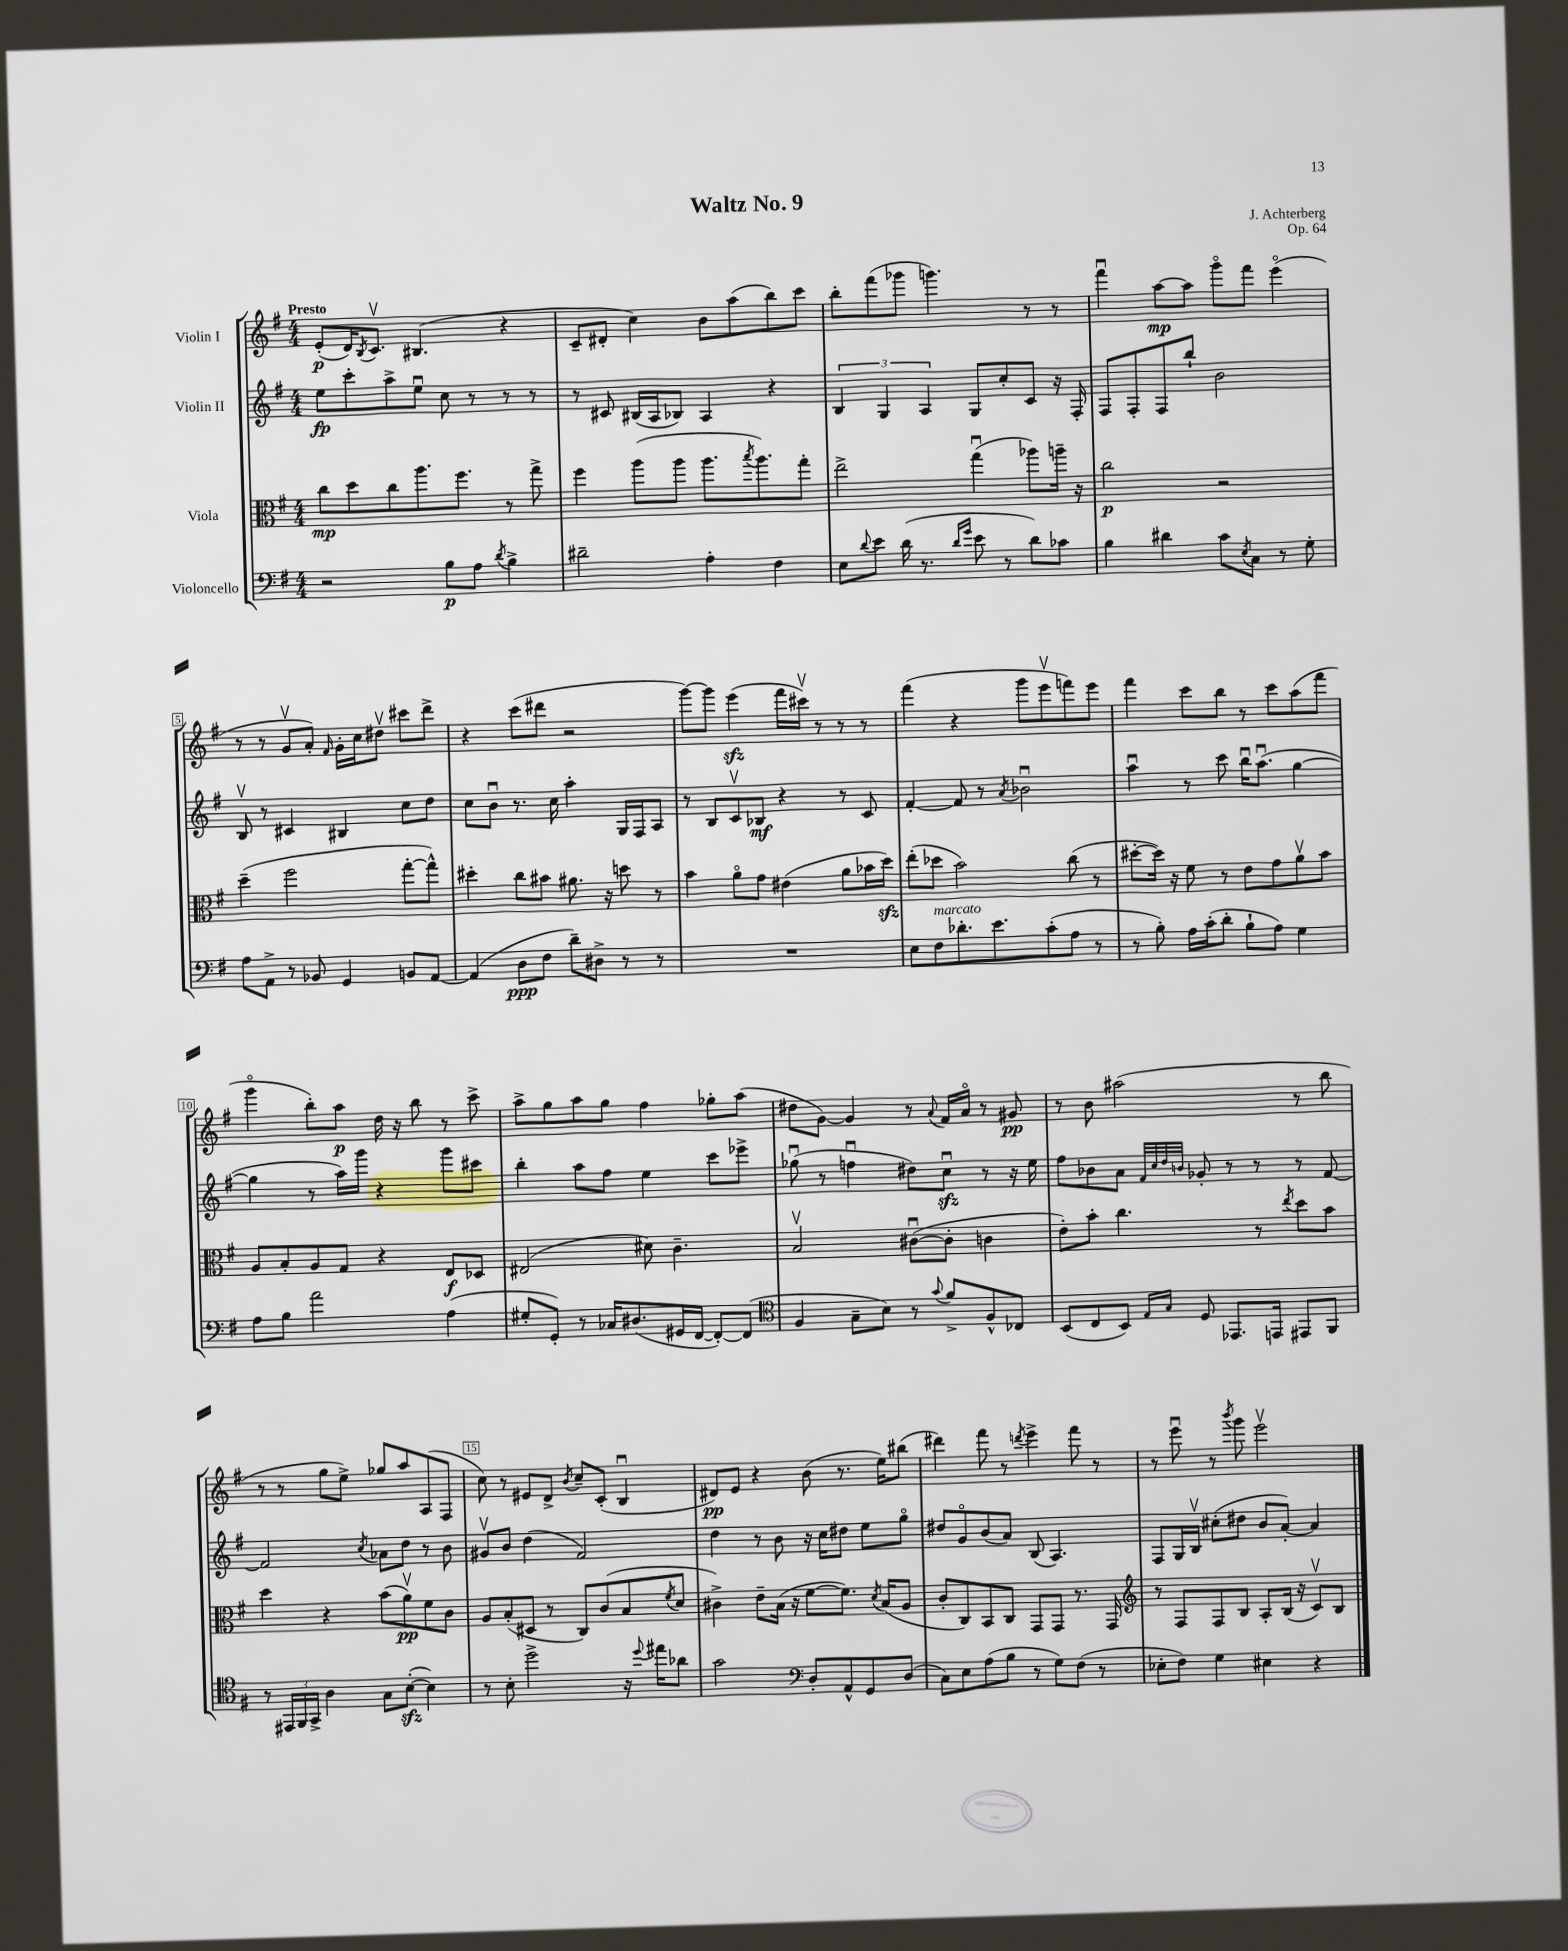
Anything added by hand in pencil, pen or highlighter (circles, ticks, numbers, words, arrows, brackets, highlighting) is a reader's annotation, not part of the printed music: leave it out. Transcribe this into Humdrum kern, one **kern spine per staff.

**kern	**kern	**kern	**kern
*staff4	*staff3	*staff2	*staff1
*clefF4	*clefC3	*clefG2	*clefG2
*k[f#]	*k[f#]	*k[f#]	*k[f#]
*M4/4	*M4/4	*M4/4	*M4/4
2r	8cc	8ee	(8e'
.	8dd	8ccc'	16d)
.	.	.	8qB
.	.	.	8.cv
.	8cc	8aa^	.
.	8.aa	8eeu	(4.B#
8B	.	8cc	.
.	8.ff#	.	.
8A	.	8r	.
8qd	.	.	.
4B^	8r	8r	4r
.	8gg^	8r	.
=	=	=	=
2d#~	4ff#	8r	8c~
.	.	8c#	8d#'
.	(8aa	(16B#	4cc)
.	.	16A	.
.	8aa	8B-)	.
4A'	8.aa	4A	8b
.	.	.	(8aa
.	8qbb	.	.
.	8.aa)	.	.
4F#	.	4r	8bb)
.	8gg'	.	8ccc
=	=	=	=
8E	2ee^	6B	8bb'
8qqd	.	.	.
8e	.	.	(8fff#
.	.	6G	.
(16d	.	.	8ggg-
8.r	.	.	.
.	.	6A	.
.	.	.	4.ggg)
16qqd	.	.	.
16qqg	.	.	.
8e	(4ggu	8G	.
8r	.	8cc'	.
8d)	8aa-)	8c	8r
8c-	16aa~	16r	8r
.	16r	16F#'	.
=	=	=	=
4B	2cc	8F#	4fff#u
.	.	8F#'	.
4d#	.	8F#	[8aa
.	.	8bb`	8aa]
8c	2r	2b	8gggo
8qE	.	.	.
8C	.	.	8fff#
8r	.	.	(4eeeo
8G'	.	.	.
=	=	=	=
8A	(4dd~	8Bv	8r
8AA^	.	8r	8r
8r	2ff#	4c#	8gv
8BB-	.	.	8a')
.	.	.	16qqf#
4GG	.	4B#	16g'
.	.	.	16cc
.	.	.	8dd#v
8BB	[8gg'	8cc	8ccc#
[8AA	8gg^^])	8dd	8ddd^
=	=	=	=
(4AA]	4dd#'	8cc	4r
.	.	8bu	.
8D	8cc	8.r	(8ccc
8F#	8b#	.	8ddd#
.	.	16cc	.
8d~)	8.a#	4aa'	2r
8D#^	.	.	.
.	16r	.	.
8r	8dd	16G	.
.	.	16F#	.
8r	8r	8A	.
=	=	=	=
1r	4b	8r	[8ggg)
.	.	8B	8ggg]
.	8ao	8cv	(4eee
.	8g	8B-	.
.	(4e#	4r	16fff#
.	.	.	16ccc#v)
.	.	.	8r
.	8a	8r	8r
.	16b-	8c	8r
.	16dd)	.	.
=	=	=	=
8E	(8ee'	[4f#'	(4fff#
8F#	8dd-	.	.
8.d-'	2b)	8f#]	4r
.	.	8r	.
8.e	.	.	.
.	.	8qa	.
.	.	2b-u	8ggg
(8c'	.	.	8eeev
8A	(8cc	.	8fff)
8r	8r	.	8eee
=	=	=	=
8r	[8dd#'	4aau	4fff#
8B')	16dd#])	.	.
.	16r	.	.
16A	8f#	8r	8ccc
(16c'	.	.	.
8d'	8r	8ccc	8bb
8B`	8e	16bbu	8r
.	.	(8.aau	.
8A)	8g	.	8ccc
4G	8av	[4gg	(8aa
.	8b	.	8fff#
=	=	=	=
8A	8A	4gg]	4gggo
8B	8B'	.	.
2a	8A	8r	8bb')
.	8G	16aa)	8aa
.	.	16ggg	.
.	4r	4r	16dd
.	.	.	16r
.	.	.	8bb
(4A	8E	8ggg	8r
.	8D-	8ccc#	8ccc^
=	=	=	=
8G#'	(2E#	4bb'	8aa^
8GG')	.	.	8gg
8r	.	8aa	8aa
16C-	.	8ff#	8gg
(8.D#	.	.	.
.	8d#)	4ee	4ff#
16GG#	4.c~	.	.
[16FF#	.	.	.
8FF#'_)	.	8ccc	8gg-'
(8FF#]	.	8eee-^	(8aa
=	=	=	=
*clefC4	*	*	*
4F#	2Bv	(8gg-u	8dd#
.	.	8r	[8g)
8G~	.	4ffu	4g]
8B)	.	.	.
8r	([8c#u	8dd#)	8r
8qqg	.	.	8qqa
8f#^	8c#']	8ccu	16f#
.	.	.	16ao
8F#^^	4c	8r	8r
8C-	.	16r	8g#
.	.	16ee	.
=	=	=	=
(8BB	8e')	8ff#	8r
8C	8b'	8b-	8b
8BB)	4.cc	8a	(2aa#
.	.	32qqf#	.
.	.	32qqcc	.
16qqE	.	32qqdd	.
16qqG	.	32qqb	.
8D	.	8g-'	.
8.EE-	.	8r	.
.	8r	8r	.
16EE	.	.	.
.	8qee	.	.
8EE#	8dd	8r	8r
8FF#	8b	[8f#	8bb
=	=	=	=
8r	4dd	2f#]	8r
24EE#	.	.	8r
24FF#	.	.	.
24GG^	.	.	.
4A	4r	.	8gg
.	.	.	8ee^)
.	.	8qcc	.
8G	(8b	8a-	8gg-
([8B'	8av)	8dd	8aa
4B])	8f#	8r	(8A
.	8c	8b	8F#
=	=	=	=
8r	8A	8g#v	8cc)
8B'	(8B'	8b	8r
2dd^	8D#	(4dd	8e#
.	8r	.	8d^
.	.	.	8qb
.	8C)	2f#)	8cc~
.	(8c	.	(8c'
16r	8B	.	4Bu
8qqdd	.	.	.
16ee#	.	.	.
.	8qf#	.	.
8a-	8d	.	.
=	=	=	=
2g	4c#^)	4dd	8d#)
.	.	.	8e
.	8e~	8r	4r
.	(16B	8b	.
.	16r	.	.
*clefF4	*	*	*
8D'	[8f#	16r	(8b
.	.	16cc	.
8AA^^	8.f#])	8dd#	8.r
8GG	.	8ee	.
.	8qd	.	.
.	(16B	.	16ee)
(8D	8A	8ggo	(8bb#
=	=	=	=
8C)	8c'	8dd#	4ddd#)
8E	8C)	8go	.
(8A	8BB	(8b	8fff#
8B	8C	8a)	8r
.	.	.	8qddd
8r	8GG	(8B	4eee^
8G)	8GG	4.A)	.
(8F#	8.r	.	8fff#
8r	.	.	8r
.	16GG	.	.
=	=	=	=
*	*clefG2	*	*
8E-'	8r	8F#	8r
8F#)	8F#	16G	8eeeu
.	.	16Bv	.
4G	8F#	(8cc#'	8r
.	.	.	8qbbb
.	8B	8dd#	8ggg
4E#	8A'	8b	2eeev
.	(16B	[8a')	.
.	16r	.	.
4r	8cv)	4a]	.
.	8B	.	.
==	==	==	==
*-	*-	*-	*-
